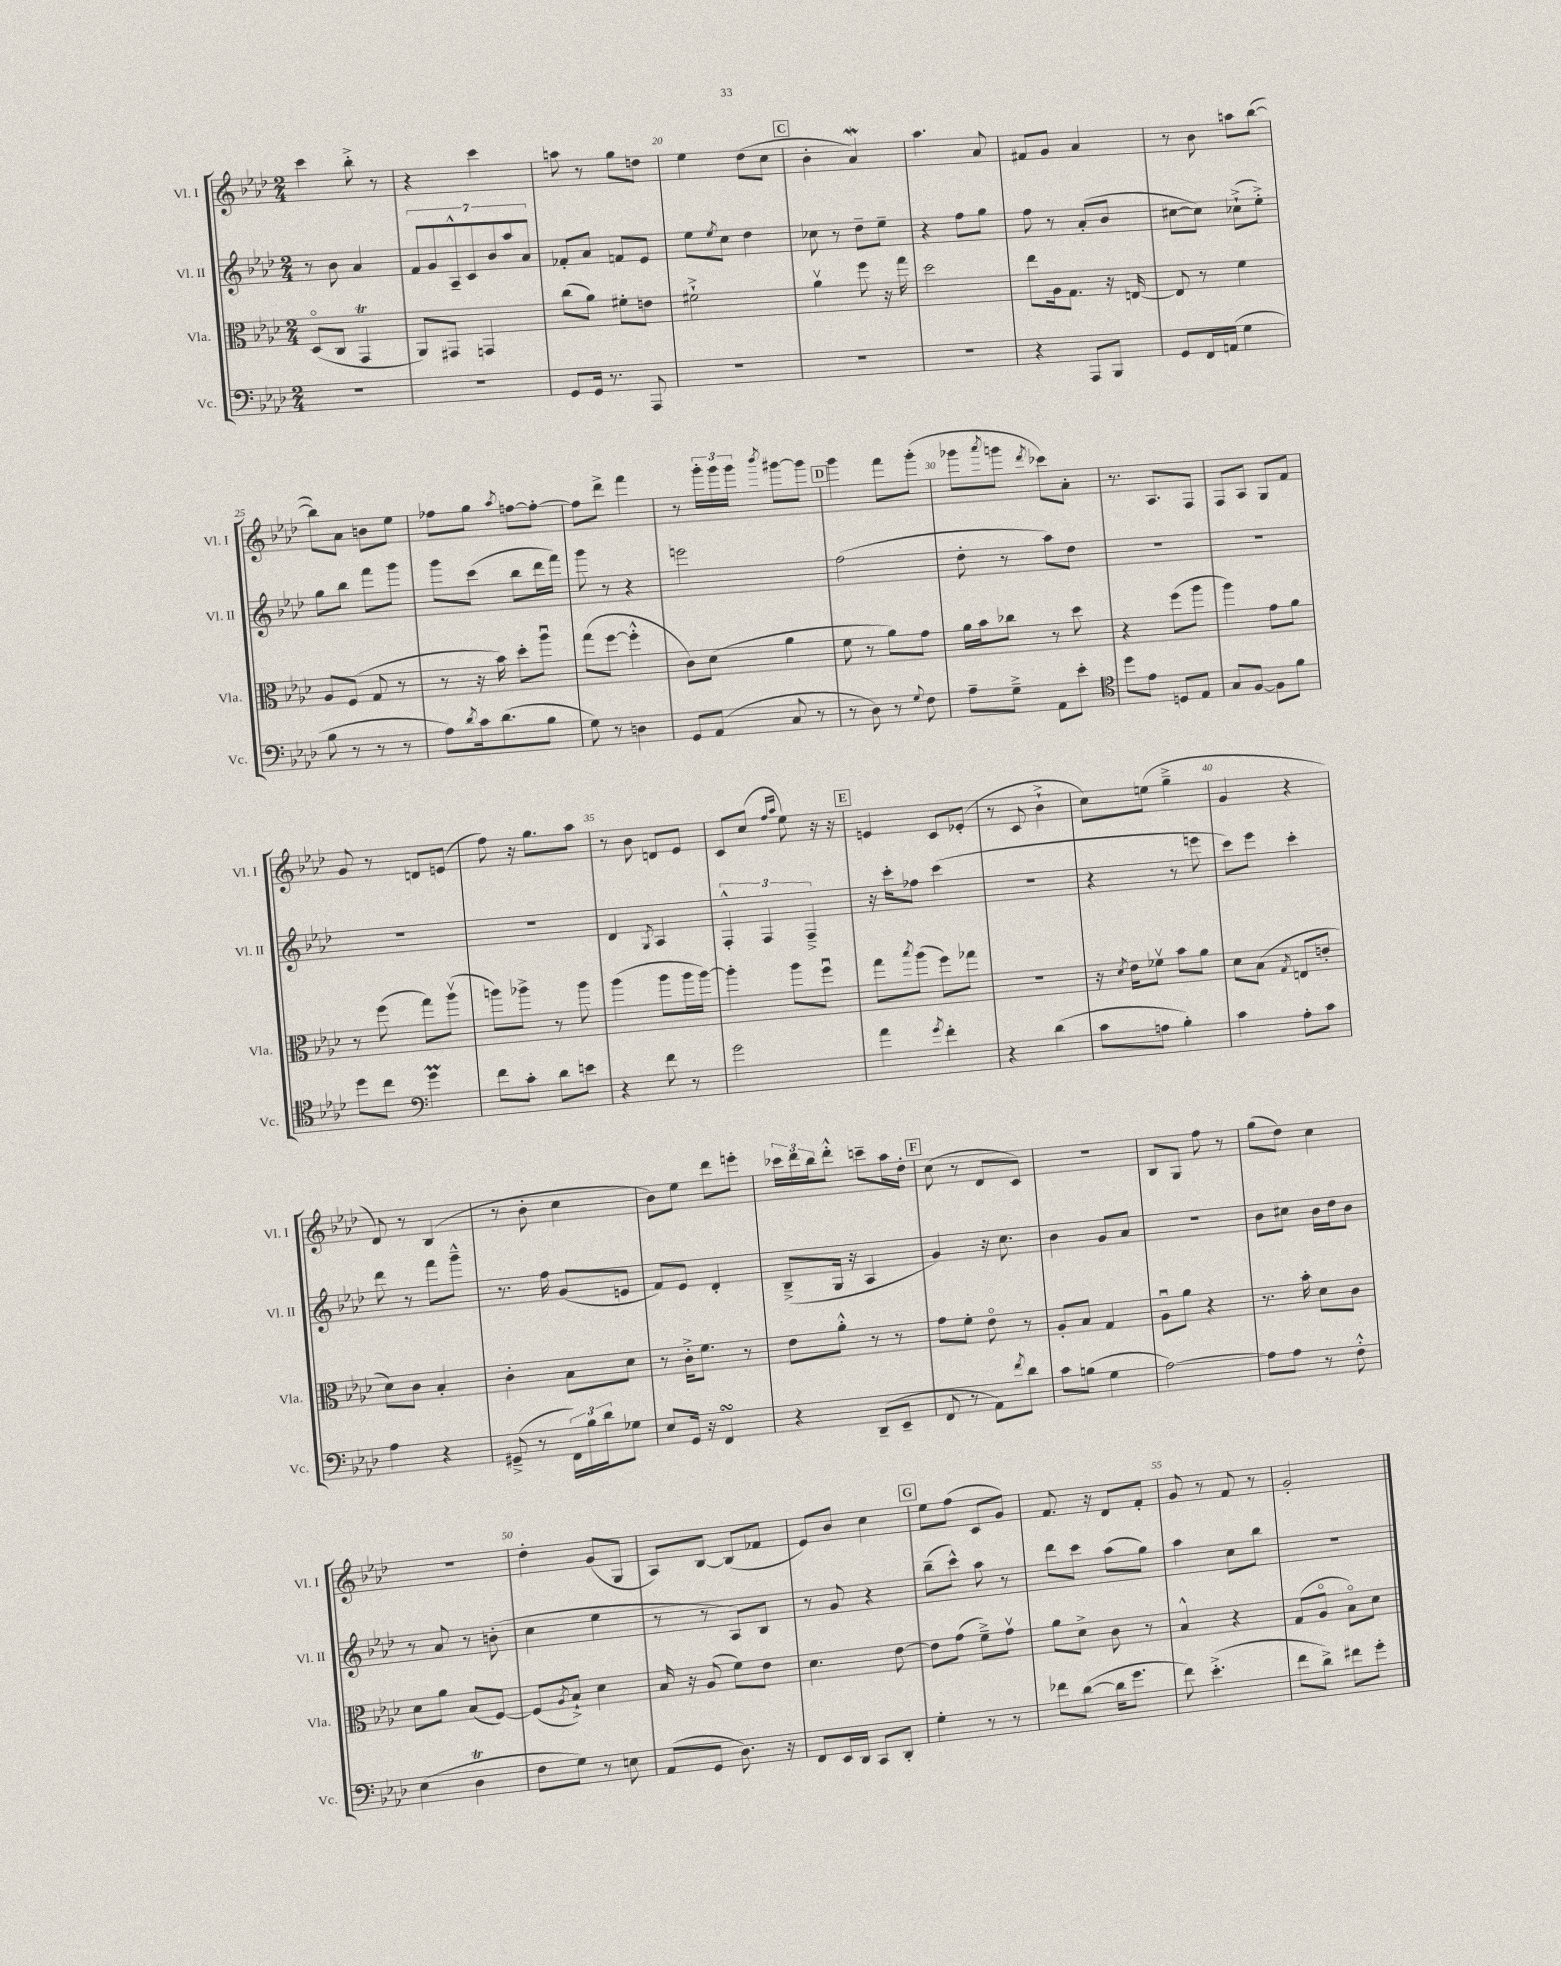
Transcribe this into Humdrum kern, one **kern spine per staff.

**kern	**kern	**kern	**kern
*staff4	*staff3	*staff2	*staff1
*clefF4	*clefC3	*clefG2	*clefG2
*k[b-e-a-d-]	*k[b-e-a-d-]	*k[b-e-a-d-]	*k[b-e-a-d-]
*M2/4	*M2/4	*M2/4	*M2/4
2r	(8D-o	8r	4ccc
.	8C	8b-	.
.	4GG	4a-	8bb-'^
.	.	.	8r
=	=	=	=
2r	8AA-)	14f	4r
.	.	14g	.
.	8GG#	.	.
.	.	14A-~^^	.
.	.	14c	.
.	4GG	.	4ccc
.	.	14b-	.
.	.	14aa-	.
.	.	14a-	.
=	=	=	=
8GG	(8cc	8f-'	8aa
16GG	8a-)	8a-	8r
8.r	.	.	.
.	8f#'	8f	8gg
8AAA-	8e	8e-	8dd
=	=	=	=
2r	2f#`^	8ee-	4ee-
.	.	8qee-	.
.	.	8cc	.
.	.	4dd-	(8dd-
.	.	.	8cc
=	=	=	=
2r	4a-v	8cc-	4b-'
.	.	8r	.
.	8ff	8dd-~	4a-)
.	16r	8ee-~	.
.	16gg	.	.
=	=	=	=
2r	2dd-	4r	4.aa-
.	.	8ff	.
.	.	8gg	8a-
=	=	=	=
4r	8ee-	8ff	8f#
.	16A-	8r	8g
.	8.G	.	.
8AAA-	.	(8a-'	4a-
8BBB-	16r	8b-	.
.	[16E	.	.
=	=	=	=
8GG	8E]	[8cc#	8r
16FF	8r	8cc#])	8b-
(16AA	.	.	.
4G	4f	(8cc-`^	8aa
.	.	8ee-'^)	([8bb-
=	=	=	=
8B-	8A-	8gg	8bb-])
8r	(8F	8bb-	8a-
8r	8G	8fff	8b
8r	8r	8ggg	8ee-
=	=	=	=
8A-)	8r	8ggg	8ff-
8qd-	.	.	.
16c	16r	(8ccc	8gg
(8.d-	16b-)	.	.
.	.	.	8qaa-
.	8dd-'	8bb-	[8ff
8B-	8aa-u	16ddd-	8ff'_
.	.	16fff)	.
=	=	=	=
8G)	(8gg	8ggg	8ff]
8r	[8ff	8r	8ddd-^
4D	4ff'^^]	4r	4fff
=	=	=	=
8GG	8c)	2eee	8r
(8AA-	(8d-	.	24ggg'
.	.	.	24ggg
.	.	.	24ggg
.	.	.	8qbbb-
8C	4a-	.	[8ggg#
8r	.	.	8ggg#]
=	=	=	=
8r	8f	(2ff	4ggg
8D-)	8r	.	.
8r	8a-)	.	8fff
8qqG	.	.	.
8F	8g	.	(8ggg'
=	=	=	=
8A-~	16a-	8dd-'	8ggg-
.	16b-	.	.
.	.	.	8qaaa-
8G~^	8cc-	8r	8ggg
.	.	.	8qddd-
8AA-	8r	8aa-)	8ccc-)
8e-'	8dd-	8dd-	8a-'
=	=	=	=
*clefC4	*	*	*
8dd-	4r	2r	8.r
8e-	.	.	.
.	.	.	8.A-
8D	(8ff	.	.
8E-	8aa-	.	8F
=	=	=	=
8G	4aa-)	2r	8F
[8F	.	.	8A-
8F]	8g	.	8G
8f	8a-	.	8f
=	=	=	=
8dd-	8r	2r	8g
8cc	(8ff	.	8r
*clefF4	*	*	*
4g	8gg)	.	8d
.	(8aa-v	.	(8e
=	=	=	=
8f	8aa)	2r	8ff)
8c'	8aa-^	.	16r
.	.	.	8.gg
8d-	8r	.	.
8e	8aa-	.	8aa-
=	=	=	=
4r	(4aa-	4d-	8r
.	.	.	8b-
.	.	8qG	.
8f	8aa-	4A-	8d
8r	16aa-	.	8e-
.	[16aa-)	.	.
=	=	=	=
2g	4aa-']	6F'^^	8c
.	.	.	(8cc
.	.	6F	.
.	.	.	16qqff
.	.	.	16qqaa-
.	8aa-	.	8ee-)
.	.	6F~^	.
.	8ffu	.	16r
.	.	.	16r
=	=	=	=
4a-	8gg	16r	4e
.	.	16ccc'	.
.	8qbb-	.	.
.	(8aa-	8ff-	.
8qg	.	.	.
4f'	8ff)	(4ccc	8c
.	8gg-	.	(8e-'
=	=	=	=
4r	2r	2r	8r
.	.	.	8c
(4d-	.	.	4b-`^
=	=	=	=
8c	16r	4r	8cc)
.	8qd-	.	.
.	16e-	.	.
8A	8f-v	.	(8ee
4B-')	8b-	8r	4gg~^
.	8a-	8eee	.
=	=	=	=
4c	8d-	8ccc)	4g
.	(8B-	8eee-	.
.	8qG	.	.
8A-'	8E	4ccc'	4r
8c	8e'	.	.
=	=	=	=
4A-	8d-)	8ddd-	8d-)
.	8c	8r	8r
4r	4B-'	8fff	(4B-
.	.	8ggg~^^	.
=	=	=	=
(8GG#~^	4c'	8.r	8r
8r	.	.	8b-'
.	.	16ff	.
24FF)	8B-	(8g	4cc
24B-	.	.	.
24d-	.	.	.
8G-	8d-	8e	.
=	=	=	=
8E-	8r	8f)	8b-)
16GG	16c'^	8e-	8ee-
16r	8.f	.	.
4FF	.	4d-'	8ddd-
.	8r	.	8eee'
=	=	=	=
4r	8e-	(8B-~^	24ccc-
.	.	.	24ddd-
.	.	.	24bb-
.	8a-'^^	16G	8ddd-'^^
.	.	16r	.
(8DD-~	8r	4A-	8ccc~
8EE-~	8r	.	16aa-
.	.	.	16dd-'
=	=	=	=
8FF	8g	4g)	(8cc
8r	8f'	.	8r
8AA-)	8e-o	16r	8d-
.	.	8.cc	.
8qf	.	.	.
8d-	8r	.	8c)
=	=	=	=
8c	8A-'	4b-	2r
(8B	8B-	.	.
4G	4G	8g	.
.	.	8a-	.
=	=	=	=
[2A-)	8A-u	2r	8B-
.	8a-	.	8G
.	4r	.	8ff
.	.	.	8r
=	=	=	=
8A-]	8.r	8b-	(8gg
8A-	.	8cc#	8dd-)
.	16b-'	.	.
8r	8d-	16b-	4cc
.	.	16dd-	.
8F'^^	8c	8b-	.
=	=	=	=
(4E-	8d-	8r	2r
.	8a-	8a-	.
4D-	(8B-	8r	.
.	[8F)	(8b'	.
=	=	=	=
8F	(8F]	4cc	4dd-'
.	8qA-	.	.
8G)	8B-`^)	.	.
8r	4d-	4ee-	(8g
8E	.	.	8G
=	=	=	=
(8AA-	16B-	8r	8A-)
.	16r	.	.
8GG	(8A-	8r	[8B-
8.D-)	8f)	8A-)	(8B-]
.	8e-	8B-	8f-
16r	.	.	.
=	=	=	=
8FF	4.d-	8r	8e-)
16EE-	.	8g	8b-
16DD-	.	.	.
8CC	.	4r	4cc
8DD-'	[8e-	.	.
=	=	=	=
4G'	8e-]	(8bb-~	8ee-
.	(8g	8ccc^^)	(8ff
8r	8f~^)	8aa-	8c
8r	8gv	8r	8g)
=	=	=	=
8f-	8a-	8ddd-	8.f
([8d-	8d-^	8ccc	.
.	.	.	16r
16d-]	8c	(8aa-	8d-
8.g	.	.	.
.	8r	8gg)	8f'
=	=	=	=
8f)	4B-^^	4aa-	8g
(4.e-'^	.	.	8r
.	4r	8cc	8f
.	.	8bb-	8r
=	=	=	=
8f	(8G	2r	2g'
8d-^)	8A-o	.	.
8f#	8B-o)	.	.
8g'	8d-	.	.
==	==	==	==
*-	*-	*-	*-
